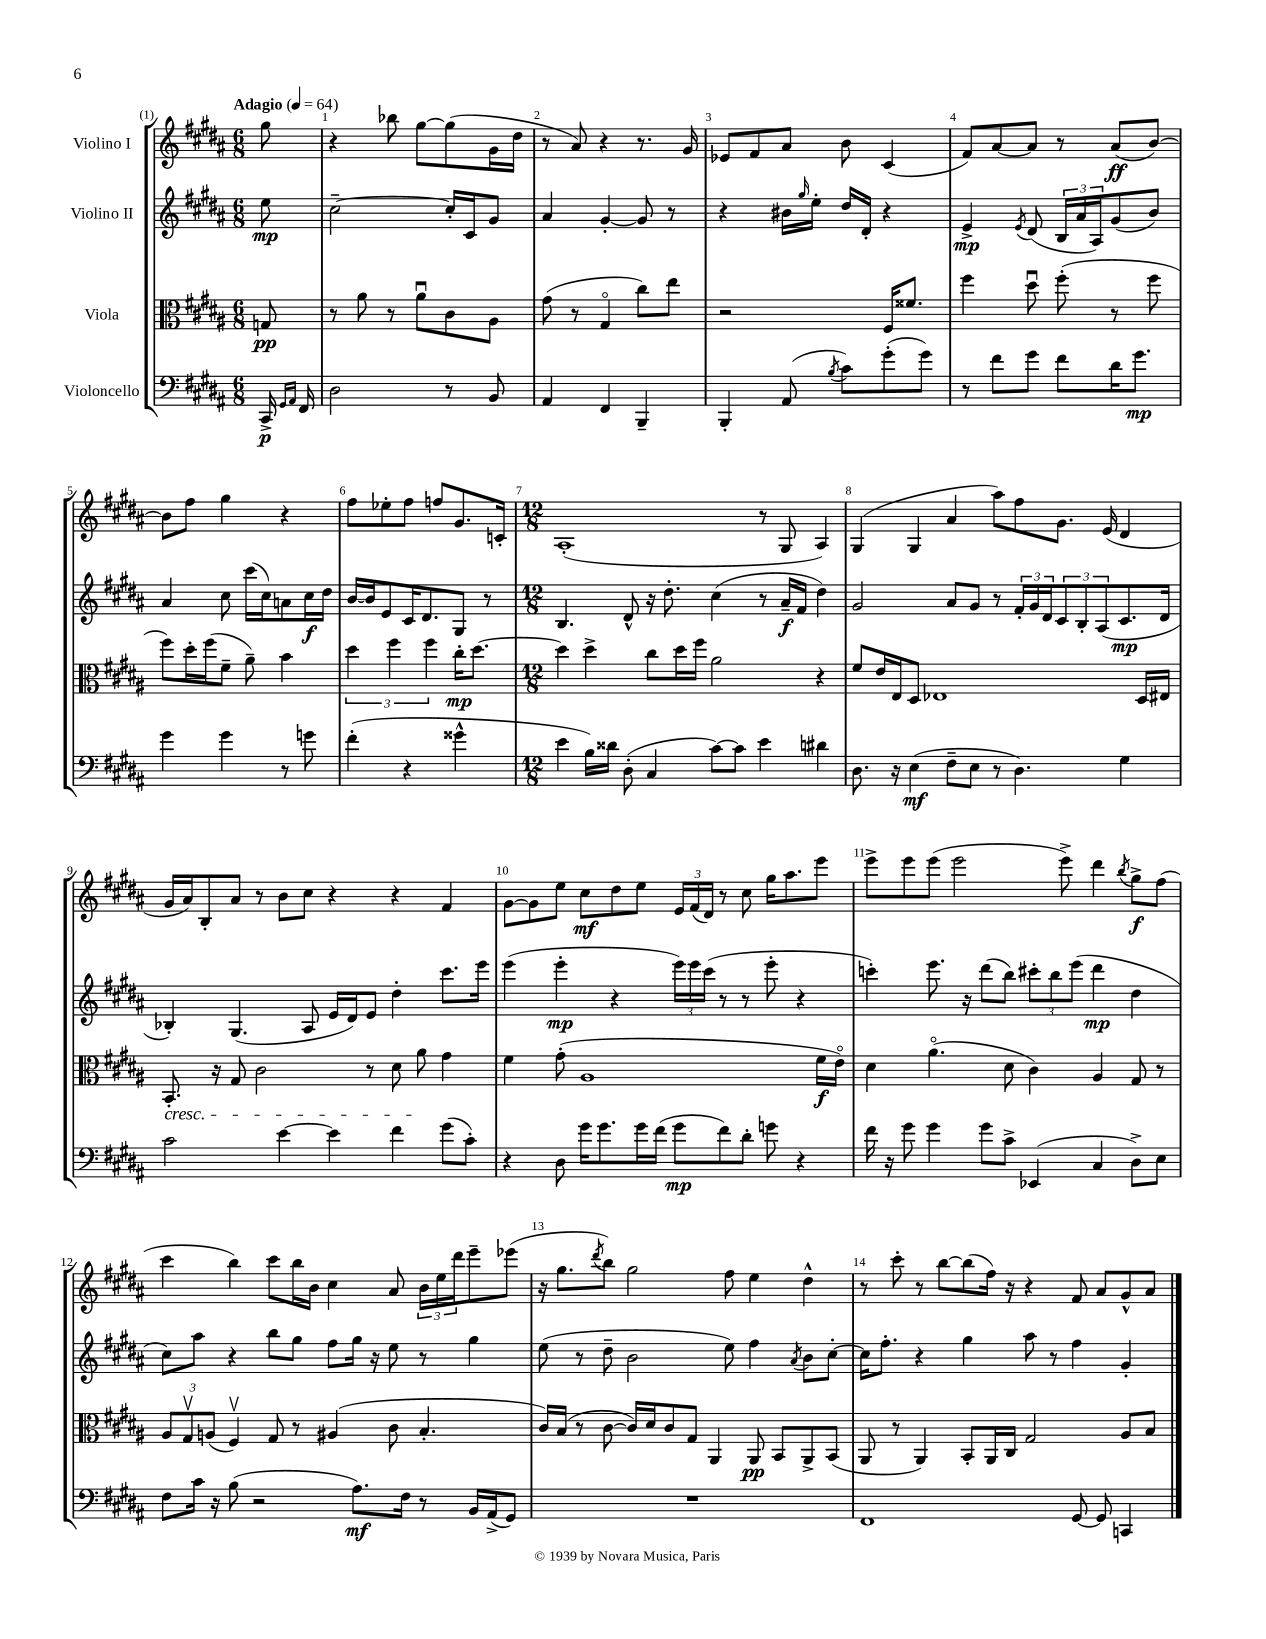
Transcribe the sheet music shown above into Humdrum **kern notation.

**kern	**kern	**kern	**kern
*staff4	*staff3	*staff2	*staff1
*clefF4	*clefC3	*clefG2	*clefG2
*k[f#c#g#d#a#]	*k[f#c#g#d#a#]	*k[f#c#g#d#a#]	*k[f#c#g#d#a#]
*M6/8	*M6/8	*M6/8	*M6/8
*MM64	*MM64	*MM64	*MM64
16CC#^/	8G/	8ee\	8gg#\
16qqGG#/LL	.	.	.
16qqAA#/JJ	.	.	.
16FF#/	.	.	.
=	=	=	=
2D#\	8r	[2cc#~\	4r
.	8a#\	.	.
.	8r	.	8bb-\
.	8a#u\L	.	[8gg#\L
8r	8c#\	16cc#'/]LL	(8gg#\]
.	.	16c#/J	.
8BB/	8A#\J	8g#/J	16g#\L
.	.	.	16dd#\JJ
=	=	=	=
4AA#/	(8g#\	4a#/	8r
.	8r	.	8a#/)
4FF#/	4G#o/	[4g#'/	4r
4BBB~/	8cc#\L)	8g#/]	8.r
.	8ee\J	8r	.
.	.	.	16g#/
=	=	=	=
4BBB'/	2r	4r	8e-/L
.	.	.	8f#/
(8AA#/	.	16b#\LL	8a#/J
.	.	16qqgg#/	.
.	.	16ee'\JJ	.
8qB/	.	.	.
8c#\L)	.	16dd#/LL	8b\
.	.	16d#'/JJ	.
(8g#'\	16F#/LK	4r	(4c#/
.	8.f##/J	.	.
8g#\J)	.	.	.
=	=	=	=
8r	4ff#\	4e^/	8f#/L)
8f#\L	.	.	[8a#/
.	.	8qe/	.
8g#\J	8dd#u\	(8d#/	8a#/]J
8f#\L	(8ff#'\	24B/LL	8r
.	.	24a#/	.
.	.	24A#/J)	.
16d#\K	8r	(8g#/	(8a#/L
8.g#\J	.	.	.
.	8ff#\	8b/J)	[8b/J)
=	=	=	=
4g#\	8ff#\L)	4a#/	8b\]L
.	16dd#'\L	.	8ff#\J
.	(16ff#\J	.	.
4g#\	8f#~\J	8cc#\	4gg#\
.	8a#~\)	(16ccc#\LL	.
.	.	16cc#\J)	.
8r	4b\	8a\	4r
8g\	.	16cc#\L	.
.	.	16dd#\JJ	.
=	=	=	=
(4f#'\	6dd#\	[16b/LL	8ff#\L
.	.	16b/]J	.
.	.	8e/	8ee-'\
.	6ff#\	.	.
4r	.	16c#/K	8ff#\J
.	.	8.d#/	.
.	6ff#\	.	.
.	.	.	8ff/L
4g##^^\	16cc#'\LK	8G#/J	8.g#/
.	[8.dd#\J	.	.
.	.	8r	.
.	.	.	16c'/Jk
=	=	=	=
*M12/8	*M12/8	*M12/8	*M12/8
4e\	4dd#\]	4.B/	(1A#'
16B\LL)	4dd#^\	.	.
16d##\JJ	.	.	.
(8D#'\	.	8d#^^/	.
4C#/	8cc#\L	16r	.
.	.	8.dd#'\	.
.	16dd#\L	.	.
.	16ff#\JJ	.	.
[8c#\L)	2a#\	(4cc#\	.
8c#\]J	.	.	.
4e\	.	8r	8r
.	.	16a#~/LL	8G#/
.	.	16f#/JJ	.
4d#\	4r	4dd#\)	4A#/)
=	=	=	=
8.D#\	8f#/L	2g#/	(4G#/
.	16e/L	.	.
16r	16E/J	.	.
(4E\	8D#/J	.	4G#/
.	1E-	.	.
8F#~\L	.	8a#/L	4a#/
8E\J	.	8g#/J	.
8r	.	8r	8aa#\L)
4.D#\)	.	24f#'/LL	8ff#\
.	.	24g#/	.
.	.	24d#/J	.
.	.	12c#/	8.g#\J
.	.	12B'/	.
.	.	(12A#/	.
.	.	.	(16e/
4G#\	.	8.c#/	4d#/
.	16D#/LL	.	.
.	16E#/JJ	16d#/Jk	.
=	=	=	=
2c#\	8.BB'/	4B-'/)	16g#/LL
.	.	.	16a#/J)
.	.	.	8B'/
.	16r	.	.
.	8G#/	(4.G#/	8a#/J
.	2c#\	.	8r
[4e\	.	.	8b\L
.	.	8A#/	8cc#\J
4e\]	.	16e/LL	4r
.	.	16d#/J)	.
.	8r	8e/J	.
4f#\	8d#\	4dd#'\	4r
.	8a#\	.	.
(8g#\L	4g#\	8.ccc#\L	4f#/
8c#'\J)	.	.	.
.	.	16eee\Jk	.
=	=	=	=
4r	4f#\	(4eee\	[8g#\L
.	.	.	8g#\]
8D#\	(8g#'\	4eee'\	8ee\J
16g#\LK	1A#	.	8cc#\L
8.g#\	.	.	.
.	.	4r	8dd#\
16g#\L	.	.	8ee\J
(16f#\JJ	.	.	.
8g#\L	.	24eee\LL)	24e/LL
.	.	24eee\	(24f#/
.	.	(24ccc#\JJ	24d#/JJ)
8f#\)	.	8r	8r
8d#'\J	.	8r	8cc#\
8g\	.	8eee'\	16gg#\LK
.	.	.	8.aa#\
4r	.	4r	.
.	16f#\LL	.	8eee\J
.	16eo\JJ)	.	.
=	=	=	=
16f#\	4d#\	4ccc'\)	8eee^\L
16r	.	.	.
8g#\	.	.	8eee\
4g#\	(4.a#o\	8.eee\	(8eee\J
.	.	.	2eee\
.	.	16r	.
8g#\L	.	(8ddd#\L	.
8c#^\J	8d#\	8bb\J)	.
(4EE-/	4c#\)	12ccc#'\L	.
.	.	12bb\	.
.	.	.	8eee^\)
.	.	(12eee\J	.
4C#/	4A#/	4ddd#\	4ddd#\
.	.	.	8qbb/
8D#^\L)	8G#/	4dd#\	8gg#^\L
8E\J	8r	.	(8ff#\J
=	=	=	=
8F#\L	12A#/L	8cc#\L)	4ccc#\
.	12G#v/	.	.
16c#\Jk	.	8aa#\J	.
.	(12A/J	.	.
16r	.	.	.
(8B\	4F#v/)	4r	4bb\)
2r	.	.	.
.	8G#/	8bb\L	8ccc#\L
.	8r	8gg#\J	16bb\L
.	.	.	16b\JJ
.	(4A#/	8ff#\L	4cc#\
8.A#\L)	.	16gg#\Jk	.
.	.	16r	.
.	8c#\	8ee\	8a#/
16F#\Jk	.	.	.
8r	4.B'/	8r	24b\LL
.	.	.	24ee\
.	.	.	24ddd#\J
16BB/LL	.	4gg#\	8eee~\
(16AA#^/J	.	.	.
8GG#/J)	.	.	(8eee-\J
=	=	=	=
1.r	16c#/LL)	(8ee\	16r
.	(16B/JJ	.	8.gg#\L
.	8r	8r	.
.	.	.	8qddd#/
.	[8c#\	8dd#~\	8bb\J)
.	16c#/]LL)	2b\	2gg#\
.	16d#/J	.	.
.	8c#/	.	.
.	8G#/J	.	.
.	4AA#/	.	.
.	.	8ee\)	8ff#\
.	8AA#/	4ff#\	4ee\
.	8BB/L	.	.
.	.	8qa#/	.
.	8AA#^/	8b\L	4dd#^^\
.	(8BB/J	[8cc#'\J	.
=	=	=	=
1FF#	8AA#/	16cc#\]LK	8r
.	.	8.ff#'\J	.
.	8r	.	8ccc#'\
.	4AA#/)	4r	8r
.	.	.	[8bb\L
.	8BB'/L	4gg#\	(8bb\]
.	16AA#/L	.	16ff#\Jk)
.	16C#/JJ	.	16r
.	2G#/	8aa#\	4r
.	.	8r	.
[8GG#/	.	4ff#\	8f#/
8GG#/]	.	.	8a#/L
4CC/	8A#/L	4g#'/	8g#^^/
.	8B/J	.	8a#/J
==	==	==	==
*-	*-	*-	*-
